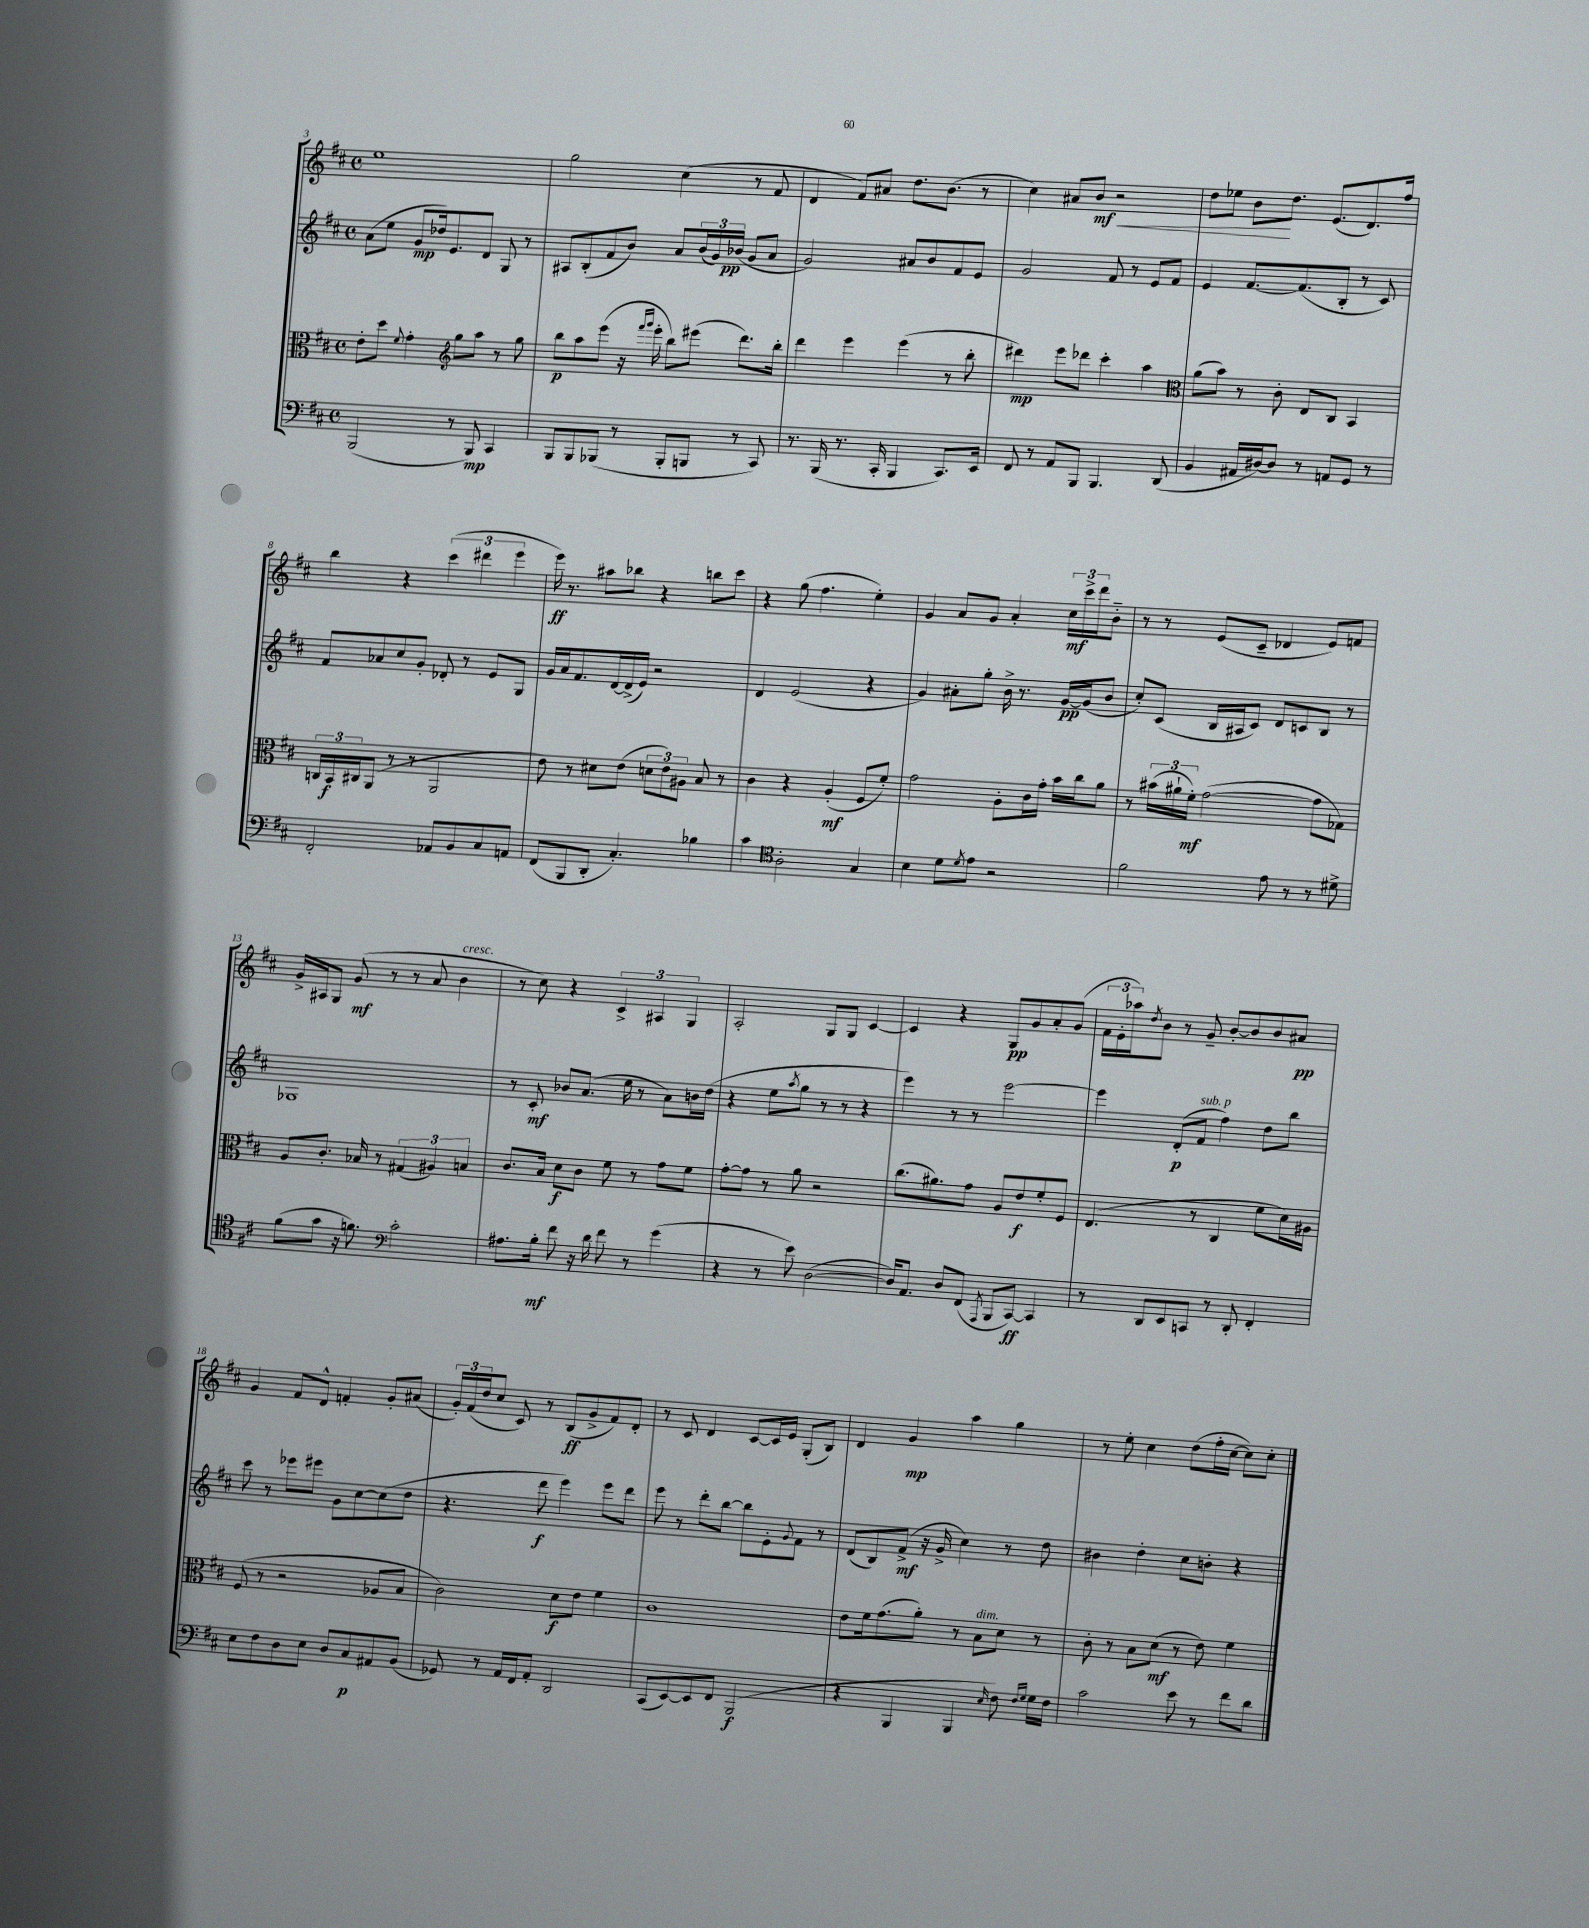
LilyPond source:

<<
\new StaffGroup <<
\new Staff = "s0" {
    \clef treble \key d \major \defaultTimeSignature \time 4/4
    e''1 |
    g''2 cis''4( r8 fis'8 |
    d'4 fis'8) ais'8 d''8. b'8.( r8 |
    cis''4) ais'8 b'8\mf\< r2 |
    d''8 ees''8 b'8\! d''8. e'8.( d'8.) fis''16 |
    b''4 r4 \tuplet 3/2 { cis'''4( dis'''4 e'''4 } |
    e'''16\ff) r8. ais''8 bes''8 r4 b''8 cis'''8 |
    r4 g''8( fis''4. e''4-.) |
    g'4 a'8 g'8 a'4-. \tuplet 3/2 { cis''16\mf cis'''16-> d'''16 } b'8-_ |
    r8 r8 e'8( cis'8-- des'4 e'8) f'8 |
    g'16-> ais16 g8 g'8\mf( r8 r8 a'8 b'4^\markup { \italic "cresc." } |
    r8 cis''8) r4 \tuplet 3/2 { cis'4-> ais4 g4 } |
    a2-. g8 g8 cis'4~ |
    cis'4 r4 g8\pp g'8 a'8-. g'8( |
    \tuplet 3/2 { fis'16 e'16-. aes''16) } \acciaccatura { d''8 } b'8 r8 g'8-- b'8~-. b'8 b'8 ais'8\pp |
    g'4 fis'8 d'8-^ f'4-. g'8-. ais'8( |
    \tuplet 3/2 { g'16-.) fis'16( d''16 } cis''8 cis'8) r8 b8\ff( g'8-> fis'8) d'8-. |
    r8 cis'8 d'4 cis'8~ cis'16 e'16 g8-.( b8) |
    d'4 g'4\mp a''4 g''4 |
    r8 e''8-. cis''4 d''8( fis''16-. cis''16~ cis''8) cis''8-. \bar "|." |
}
\new Staff = "s1" {
    \clef treble \key d \major \defaultTimeSignature \time 4/4
    a'8( e''8 g'8\mp des''16) e'8. d'8 g8 r8 |
    ais8 b8-.( fis'8 b'8) a'8 \tuplet 3/2 { b'16( g'16) bes'16\pp( } g'8 a'8 |
    g'2) ais'8 b'8 fis'8 e'8 |
    g'2 fis'8 r8 e'8 fis'8 |
    e'4 fis'8.~ fis'8.( b8-. r8 cis'8) |
    fis'8 aes'8 cis''8 g'8-. des'8-. r8 e'8 g8 |
    g'16 a'16 fis'8. d'16~ d'16->( e'16) r2 |
    d'4 e'2( r4 |
    g'4) ais'8-. g''8-. b'16-> r8. g'16~\pp g'16( b'8 |
    cis''8-.) cis'8( b16 ais16 cis'8) d'8 c'8 b8 r8 |
    ges1 |
    r8 cis'8-.\mf bes'8 a'8.( e''16 r8 a'8) b'16 d''16( |
    r4 e''8 \acciaccatura { a''8 } g''8 r8 r8 r4 |
    e'''4) r8 r8 e'''2~ |
    e'''4 d'8-.\p( fis'8^\markup { \italic "sub. p" } fis''4) d''8 b''8 |
    cis'''8 r8 ees'''8 eis'''8 g'8 cis''8~ cis''8( d''8 |
    r4. d'''8\f e'''4) e'''8 d'''8 |
    e'''8 r8 d'''8-. b''8~ b''8 e'8-. \appoggiatura { g'8 } fis'8 r8 |
    d'8( b8) fis'8->\mf( r16 g'16-> cis''4) r8 d''8 |
    bis'4 d''4-. cis''8 b'8-. r4 \bar "|." |
}
\new Staff = "s2" {
    \clef alto \key d \major \defaultTimeSignature \time 4/4
    e'8-. d''8 \appoggiatura { fis'8 } g'4-. \clef treble g''8 a''8 r8 g''8 |
    b''8\p a''8 e'''8( r16 \grace { fis'''16 g'''16 } e'''16-. b''8) eis'''8( d'''8.) b''16-. |
    d'''4 e'''4 e'''4( r8 b''8-. |
    dis'''4\mp) e'''8 des'''8 cis'''4-. a''4 |
    \clef alto a'8( b'8) r8 cis'8-. e8 cis8 b,4 |
    \tuplet 3/2 { c16 b,16\f cis16 } a,8( r8 r8 a,2 |
    e'8) r8 dis'8 e'8( \tuplet 3/2 { d'8 e'8) ais8 } b8 r8 |
    cis'4 r4 a4-.\mf( fis8 fis'8-.) |
    g'2 a8-. cis'16 g'16-. b'16 cis''16 a'8 |
    r8 \tuplet 3/2 { bis'16( ais'16-! fis'16-.\mf) } g'2~( g'8 ges8) |
    a8 cis'8.-. bes16 r8 \tuplet 3/2 { gis4( ais4) b4 } |
    cis'8. b16 d'8\f cis'8 fis'8 r8 g'8 fis'8 |
    g'8~-. g'8 r8 a'8 r2 |
    cis''8.( ais'8.) g'8 a8 e'8\f fis'8-. fis8 |
    e4.( r8 cis4 fis'8 d'16) ais16 |
    fis8( r8 r2 aes8 b8 |
    cis'2) d'8\f e'8 fis'4 |
    cis'1 |
    e'8 fis'16 g'8.( a'8-.) r8 b8^\markup { \italic "dim." } d'8 r8 |
    cis'8-. r8 b8 d'8\mf( r8 e'8) fis'4 \bar "|." |
}
\new Staff = "s3" {
    \clef bass \key d \major \defaultTimeSignature \time 4/4
    b,,2( r8 b,,8\mp) cis,4 |
    b,,8 b,,8 bes,,8( r8 bes,,8-. b,,8 r8 cis,8) |
    r8. b,,16( r8. cis,16-. b,,4 cis,8.) e,16 |
    fis,8 r8 a,8 b,,8 b,,4. d,8( |
    b,4 ais,16 dis16~) dis8 r8 a,8 g,8 r8 |
    fis,2-. aes,8 b,8 cis8 a,8 |
    fis,8( b,,8 d,8-. cis4.-.) bes4 |
    cis'4 \clef tenor a2-. g4 |
    b4 d'8 \acciaccatura { d'8 } e'8 r2 |
    fis'2 e'8 r8 r8 dis'8-> |
    fis'8( g'8 r16 f'8.) \clef bass cis'2-. |
    ais8. b16-.\mf fis'8 r16 d'16 fis'8 r8 g'4( |
    r4 r8 e'8) d2~( |
    d16) a,8. d8 fis,8( \acciaccatura { a,,8 } b,,8 cis,8~\ff) cis,4 |
    r8 d,8 e,8 c,8 r8 d,8-. fis,4-. |
    e8 fis8 d8 e8 d8 cis8\p ais,8 b,8( |
    ges,8) r8 a,16 fis,16 a,8-. d,2 |
    cis,8( e,8~) e,8 fis,8 b,,2\f( |
    r4 b,,4 b,,4 \grace { e16 } fis8) \grace { fis16 g16 } g16 fis16 |
    cis'2 e'8 r8 fis'8 d'8 \bar "|." |
}
>>
>>
\layout { \context { \Score currentBarNumber = #3 } }
